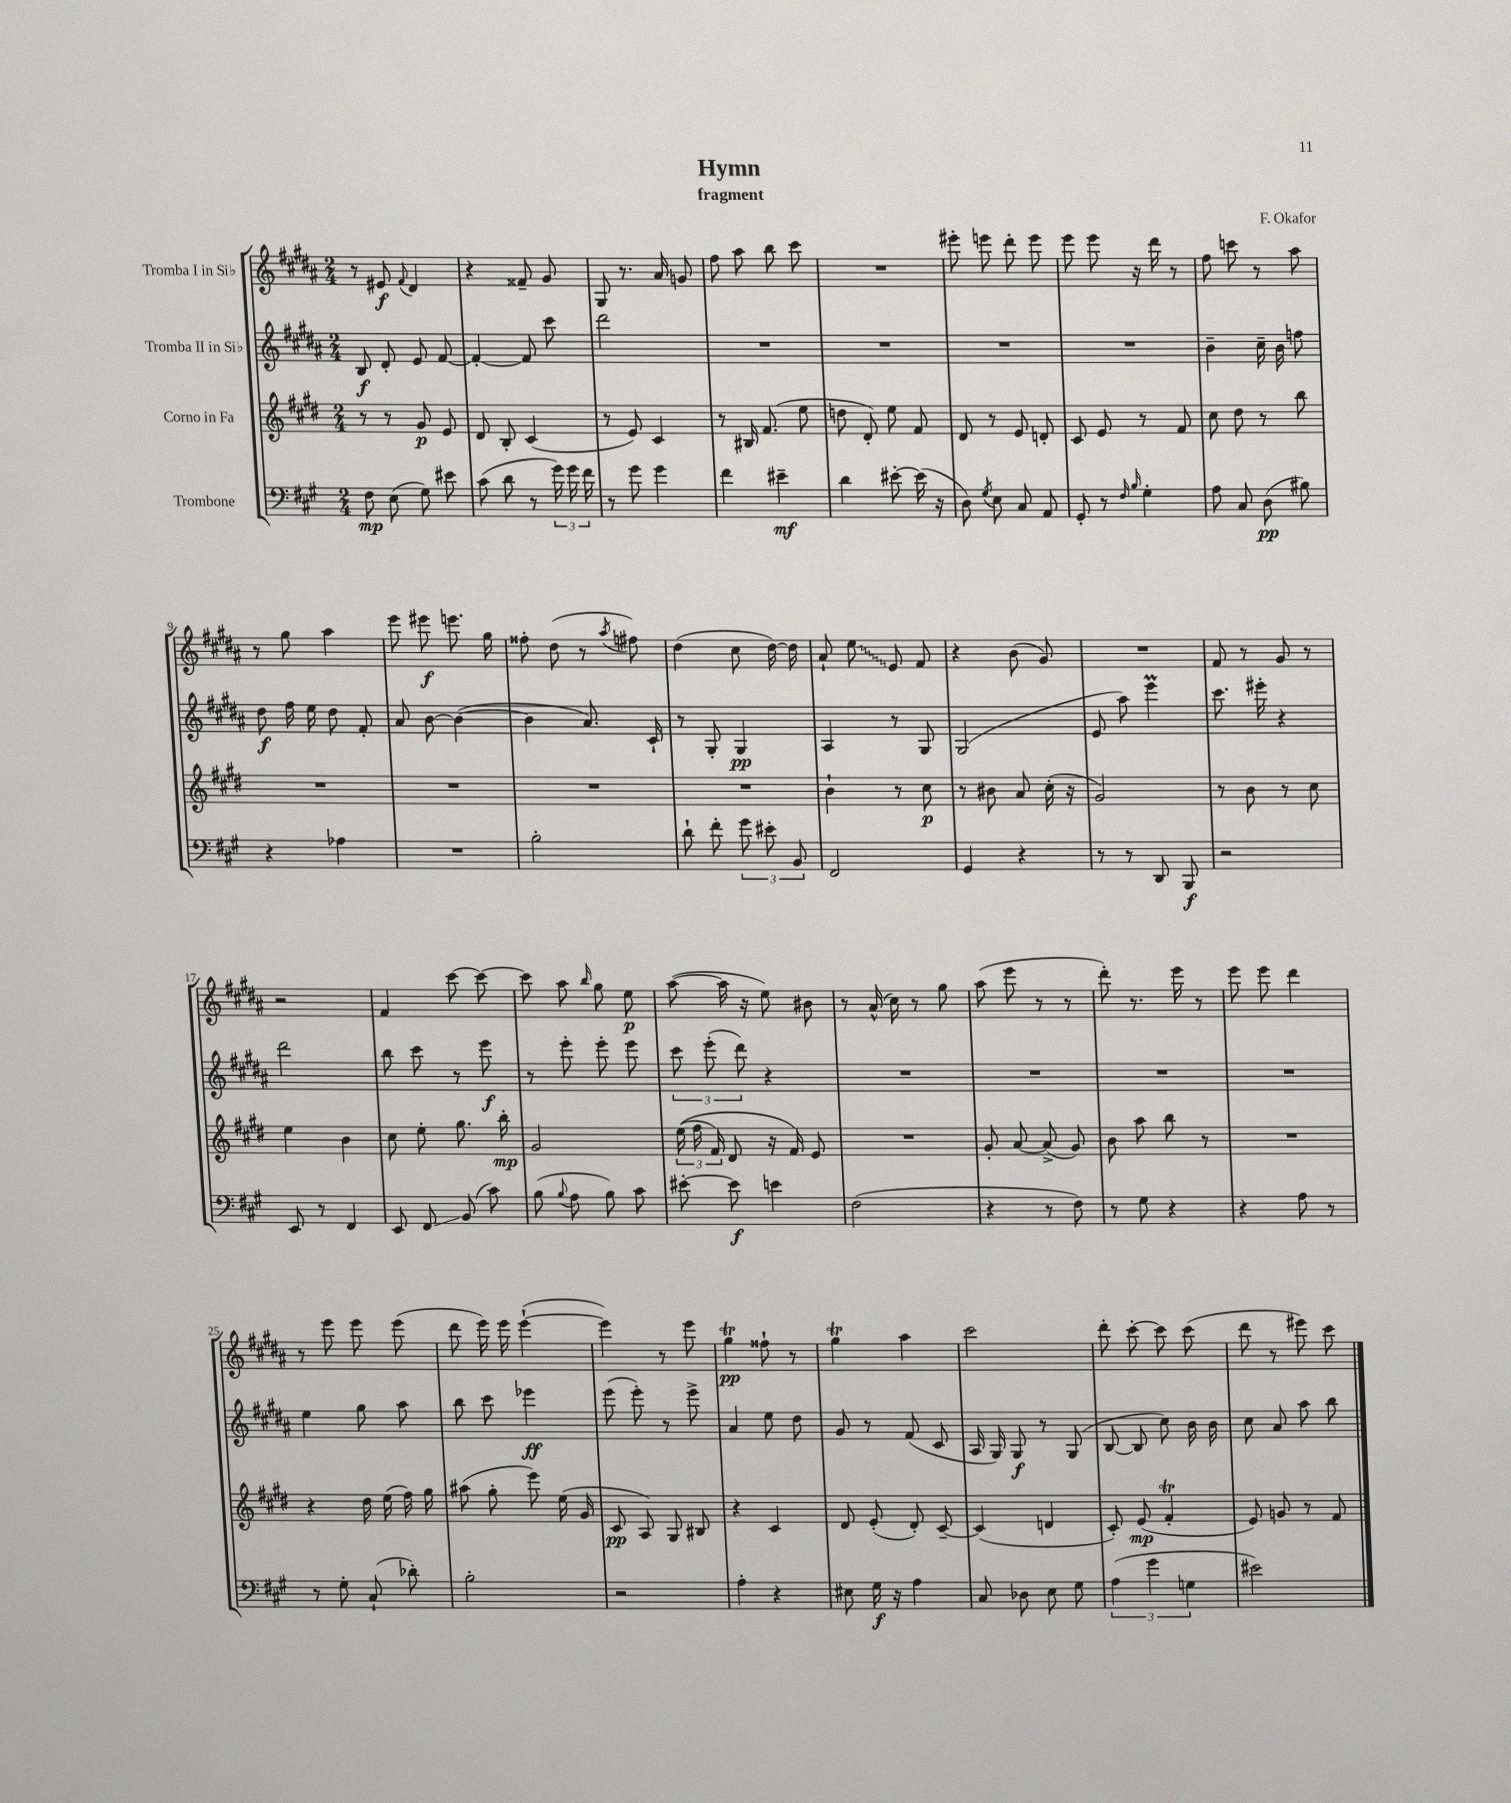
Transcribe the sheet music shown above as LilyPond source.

\header { title = "Hymn" composer = "F. Okafor" subtitle = "fragment" }
<<
\new StaffGroup <<
\new Staff = "s0" \with { instrumentName = "Tromba I in Sib" } {
    \clef treble \key b \major \numericTimeSignature \time 2/4
    \autoBeamOff r8 eis'8\f \appoggiatura { fis'8 } dis'4 |
    r4 fisis'8-- gis'8 |
    gis8 r8. ais'16 g'8 |
    fis''8 ais''8 b''8 cis'''8 |
    R2 |
    eis'''8-. e'''8 dis'''8-. e'''8 |
    e'''8 e'''8 r16 dis'''16 r8 |
    fis''8 c'''8 r8 ais''8 |
    r8 gis''8 ais''4 |
    e'''8 eis'''8\f e'''8. gis''16 |
    fisis''8-. dis''8( r8 \acciaccatura { ais''8 } fis''8) |
    dis''4( cis''8 dis''16~) dis''16 |
    ais'8-! \once \override Glissando.style = #'zigzag e''8\glissando e'8 fis'8 |
    r4 b'8( gis'8) |
    R2 |
    fis'8 r8 gis'8 r8 |
    r2 |
    fis'4 cis'''8~ cis'''8~ |
    cis'''8 ais''8 \grace { b''16 } gis''8 e''8\p |
    ais''8~( ais''16 r16 e''8) bis'8 |
    r8 ais'16-^( cis''16) r8 gis''8 |
    ais''8( e'''8 r8 r8 |
    dis'''8-.) r8. e'''16 r8 |
    e'''8 e'''8 dis'''4 |
    r8 e'''8 e'''8 e'''8( |
    dis'''8 e'''16) e'''16 e'''4~-!( |
    e'''4) r8 e'''8 |
    gis''4\trill\pp fisis''8-! r8 |
    gis''4\trill ais''4 |
    cis'''2 |
    dis'''8-. cis'''8~-. cis'''8 cis'''8( |
    dis'''8 r8 eis'''8) cis'''8 \bar "|." |
}
\new Staff = "s1" \with { instrumentName = "Tromba II in Sib" } {
    \clef treble \key b \major \numericTimeSignature \time 2/4
    \autoBeamOff b8\f dis'8-. e'8 fis'8~ |
    fis'4~-. fis'8 cis'''8 |
    dis'''2 |
    R2 |
    R2 |
    R2 |
    R2 |
    b'4-- cis''16-- b'16 f''8 |
    dis''8\f fis''16 e''16 dis''8 fis'8-. |
    ais'8 b'8~ b'4~( |
    b'4 ais'8.) cis'16-! |
    r8 gis8-. gis4\pp |
    ais4 r8 gis8 |
    gis2( |
    e'8 ais''8) e'''4\prall |
    cis'''8. eis'''16-. r4 |
    dis'''2 |
    b''8 cis'''8 r8 e'''8\f |
    r8 e'''8-. e'''8-. e'''8 |
    \tuplet 3/2 { cis'''8 e'''8-.( dis'''8) } r4 |
    R2 |
    R2 |
    R2 |
    R2 |
    e''4 gis''8 ais''8 |
    b''8 cis'''8 ees'''4\ff |
    e'''8( e'''8-.) r8 e'''8-> |
    ais'4 e''8 dis''8 |
    gis'8 r8 fis'8( cis'8 |
    ais16 gis16) gis8\f r8 gis8( |
    b8~ b8 cis''8) b'16 b'16 |
    cis''8 ais'8 ais''8 b''8 \bar "|." |
}
\new Staff = "s2" \with { instrumentName = "Corno in Fa" } {
    \clef treble \key e \major \numericTimeSignature \time 2/4
    \autoBeamOff r8 r8 gis'8\p e'8 |
    dis'8 b8-. cis'4( |
    r8 e'8) cis'4 |
    r8 bis16 fis'8.( e''8 |
    d''8 dis'8-.) e''8 fis'8 |
    dis'8 r8 e'8 d'8-. |
    cis'8 e'8 r8 fis'8 |
    cis''8 dis''8 r8 b''8 |
    R2 |
    R2 |
    R2 |
    R2 |
    b'4-! r8 cis''8\p |
    r8 bis'8 a'8 cis''16-.( r16 |
    gis'2) |
    r8 b'8 r8 cis''8 |
    e''4 b'4 |
    cis''8 e''8-. gis''8. b''16-.\mp |
    gis'2 |
    \tuplet 3/2 { e''16(\( fis''16 fis'16) } dis'8 r16 fis'16\) e'8 |
    R2 |
    gis'8-. a'8~ a'8->( gis'8) |
    b'8 a''8 b''8 r8 |
    R2 |
    r4 dis''16 e''16( fis''16) gis''16 |
    ais''8( gis''8-. e'''8) e''16( gis'16 |
    cis'8\pp a8) gis8 bis8 |
    r4 cis'4 |
    dis'8 e'8-.( dis'8-.) cis'8~-- |
    cis'4( d'4 |
    cis'8-.) e'8\mp( fis'4-.\trill |
    e'8) g'8 r8 fis'8 \bar "|." |
}
\new Staff = "s3" \with { instrumentName = "Trombone" } {
    \clef bass \key a \major \numericTimeSignature \time 2/4
    \autoBeamOff fis8\mp e8( gis8) eis'8 |
    cis'8( d'8 r8 \tuplet 3/2 { gis'16) gis'16 fis'16 } |
    r8 gis'8 gis'4 |
    fis'4 eis'4--\mf |
    d'4 eis'8~-. eis'16( r16 |
    d8) \acciaccatura { gis8 } e8 cis8 a,8 |
    gis,8-. r8 \grace { fis16 b16 } gis4-. |
    a8 cis8 d8\pp( bis8) |
    r4 aes4 |
    R2 |
    b2-. |
    d'8-! fis'8-. \tuplet 3/2 { gis'8 eis'8-. b,8 } |
    fis,2 |
    gis,4 r4 |
    r8 r8 d,8 b,,8\f |
    r2 |
    e,8 r8 fis,4 |
    e,8 fis,8\glissando b,8( cis'8) |
    b8( \appoggiatura { b8 } a8 b8) cis'8 |
    eis'8~-. eis'8\f e'4 |
    fis2( |
    r4 r8 fis8) |
    r8 gis8 r4 |
    r4 a8 r8 |
    r8 gis8-. cis8-!( des'8-.) |
    b2-. |
    r2 |
    a4-. r4 |
    eis8 gis16\f r16 a4 |
    cis8 des8 e8 gis8 |
    \tuplet 3/2 { a4( gis'4 g4 } |
    eis'2) \bar "|." |
}
>>
>>
